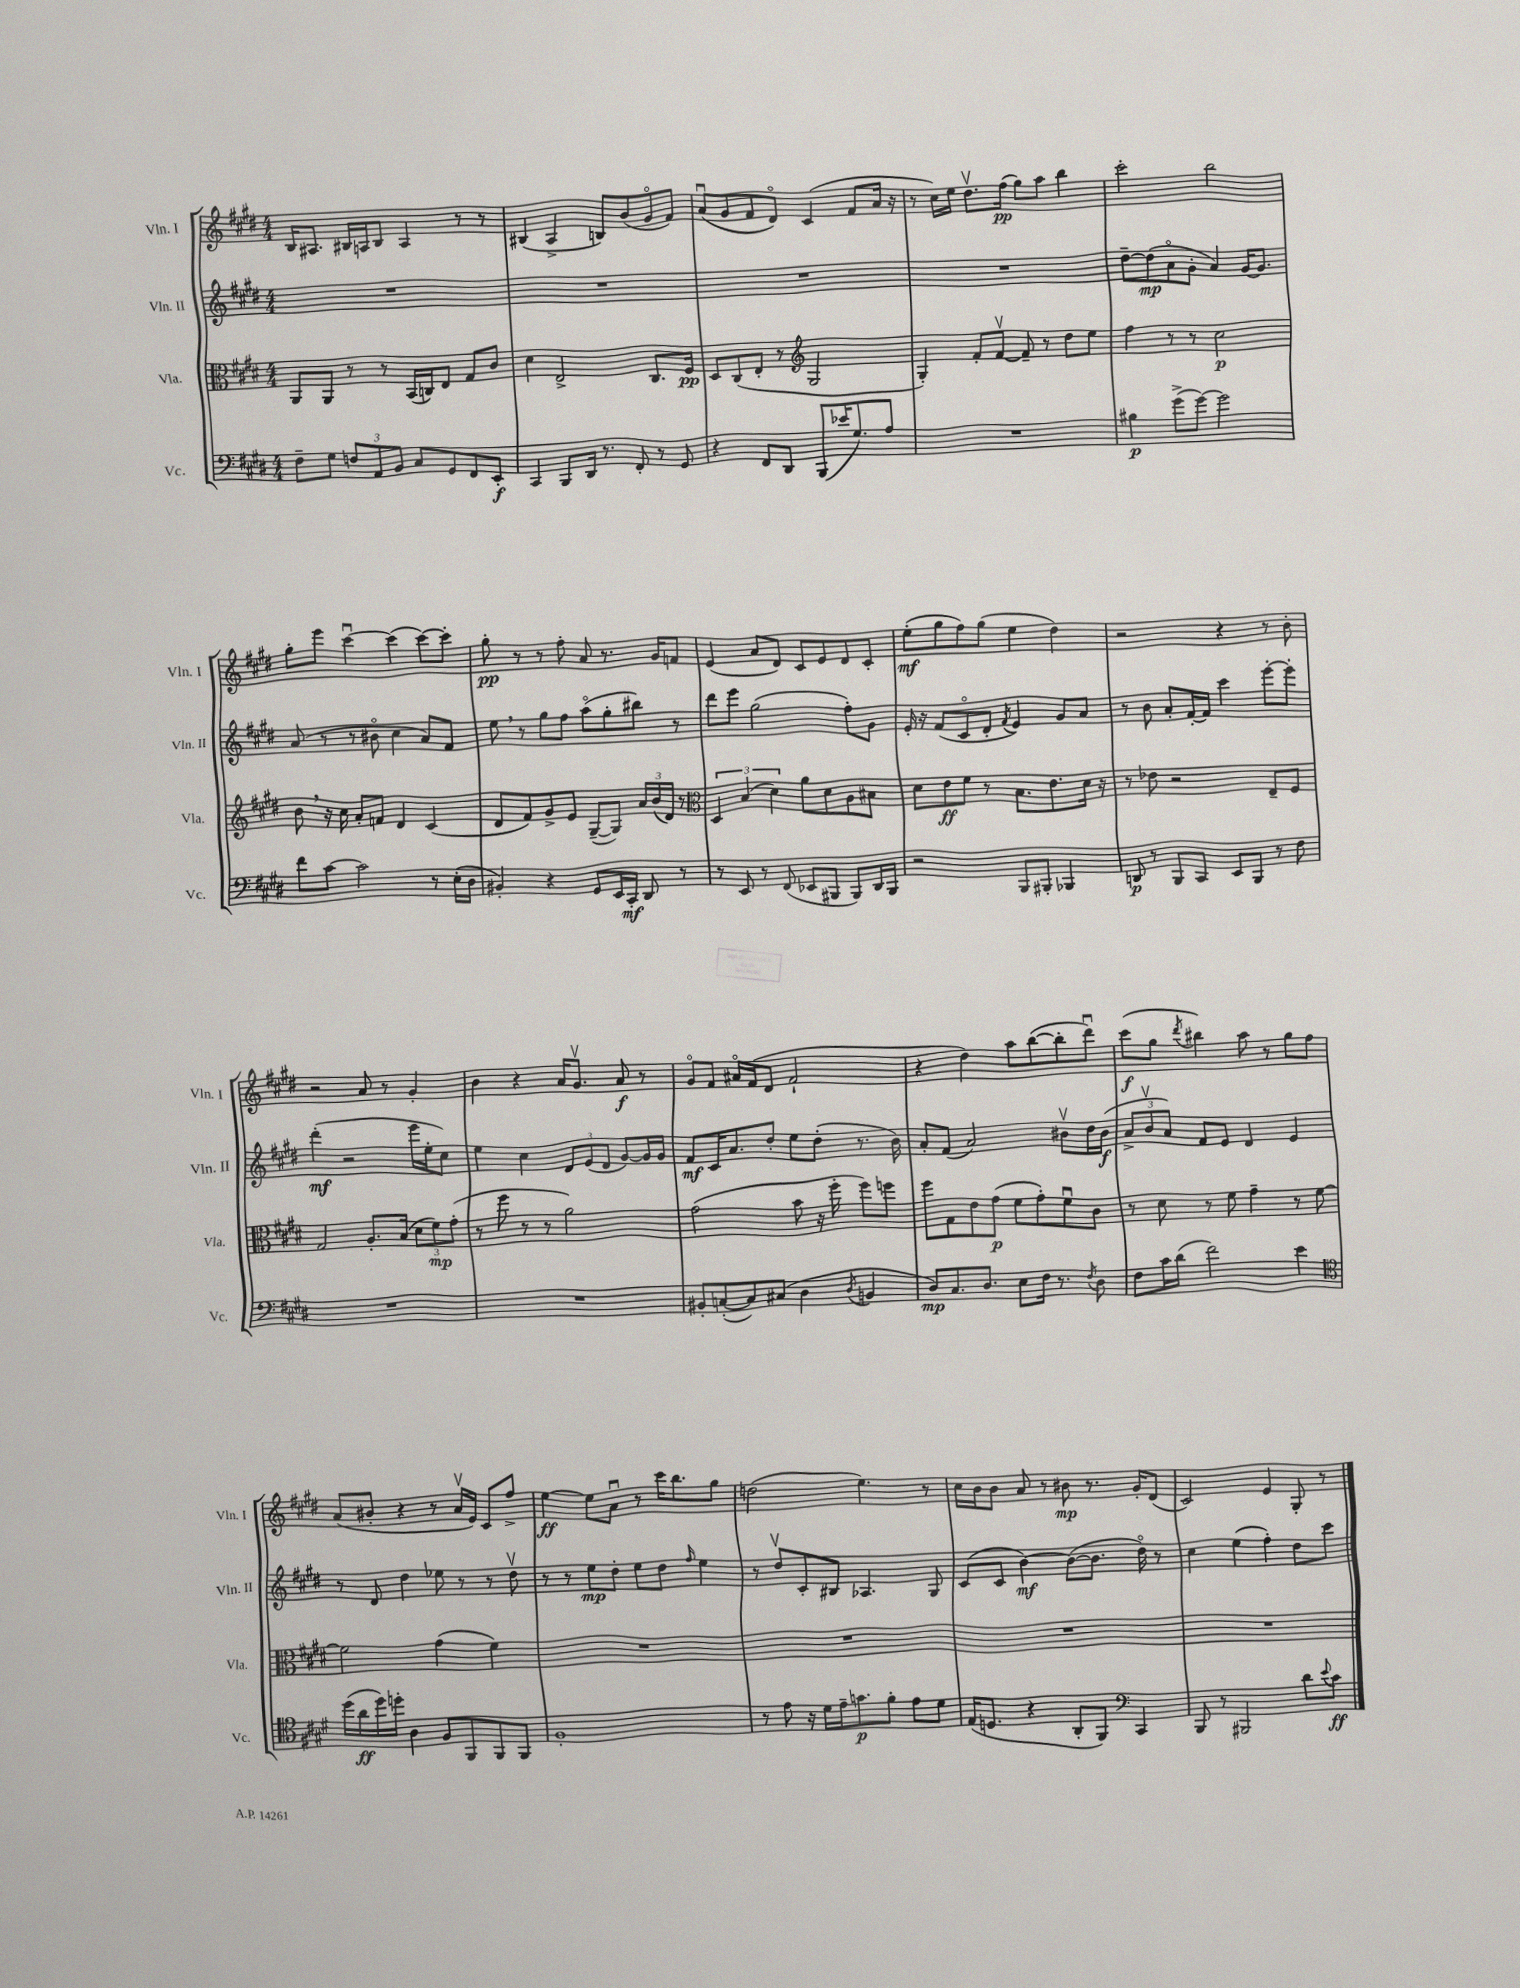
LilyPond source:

<<
\new StaffGroup <<
\new Staff = "s0" \with { instrumentName = "Vln. I" shortInstrumentName = "Vln. I" } {
    \clef treble \key e \major \numericTimeSignature \time 4/4
    b16 ais8. bis16 a16 bis8 a4 r8 r8 |
    bis4( a4-> b8) b'8( gis'8\flageolet fis'8) |
    a'8\downbow( gis'8 fis'8 dis'8\flageolet) cis'4( fis'8 a'16 r16 |
    r8 cis''16) e''16 dis''8.\upbow fis''16\pp( gis''8) a''8 b''4 |
    cis'''2-. b''2 |
    gis''8-. e'''8 cis'''4~\downbow cis'''4( cis'''8~) cis'''8-. |
    gis''8-.\pp r8 r8 fis''8-. a'8 r8. gis'16 f'8 |
    e'4( a'8 dis'8) cis'8 e'8 dis'8 cis'8-. |
    e''8-.\mf( gis''8 fis''8) gis''8( e''4 dis''4) |
    r2 r4 r8 b'8-. |
    r2 a'8 r8 gis'4-. |
    b'4 r4 a'16 gis'8.\upbow a'8\f r8 |
    gis'8\flageolet fis'8 ais'16\flageolet fis'16( dis'8 fis'2-! |
    r4 dis''4) a''8 b''8~( b''8-. dis'''8\downbow) |
    cis'''8\f( gis''8 \acciaccatura { dis'''8 } bis''4) a''8 r8 gis''8 fis''8 |
    a'8( bis'8-. r4 r8 a'16\upbow e'16) cis'8 fis''8-> |
    e''4~\ff e''8 a'8\downbow r8 cis'''16 b''8. gis''8 |
    d''2( e''4.) r8 |
    cis''16 b'16 b'8 a'8 r8 bis'8\mp r8. gis'16-. dis'8( |
    cis'2) e'4 gis8-. r8 \bar "|." |
}
\new Staff = "s1" \with { instrumentName = "Vln. II" shortInstrumentName = "Vln. II" } {
    \clef treble \key e \major \numericTimeSignature \time 4/4
    R1 |
    R1 |
    R1 |
    R1 |
    dis''8~-- dis''8\mp( a'8\flageolet gis'8-. a'4) gis'16~ gis'8. |
    a'8( r8 r8 bis'8\flageolet cis''4 a'8) fis'8 |
    e''8 \breathe r8 gis''8 fis''8 a''8\flageolet( gis''8-. bis''8) r8 |
    dis'''8 e'''8 gis''2( fis''8-.) gis'8 |
    e'16-. r16 fis'8( cis'8\flageolet dis'8-. \acciaccatura { fis'8 } e'4) gis'8 a'8 |
    r8 b'8 a'8-. fis'16~-. fis'16 cis'''4 e'''8~-. e'''8-. |
    dis'''4-.\mf( r2 e'''16 e''16-. cis''8) |
    e''4 cis''4 \tuplet 3/2 { dis'8 e'8( dis'8 } gis'8~) gis'16 gis'16 |
    fis'8\mf cis'16 a'8. dis''8-. e''8 dis''8-.( r8. b'16) |
    a'8-. fis'8( a'2) bis'8\upbow dis''16 bis'16\f( |
    \tuplet 3/2 { a'8-> b'8\upbow a'8) } fis'8 e'8 dis'4 e'4 |
    r8 dis'8 dis''4 ees''8 r8 r8 dis''8\upbow |
    r8 r8 e''8\mp dis''8-. e''8 dis''8 \grace { fis''16 } e''4 |
    r8 dis''8\upbow cis'8-. bis8 aes4. gis8 |
    cis'8( cis'8 b'4~\mf) b'8~( b'8. dis''16\flageolet) r8 |
    cis''4 e''4( fis''4-.) dis''8 cis'''8 \bar "|." |
}
\new Staff = "s2" \with { instrumentName = "Vla." shortInstrumentName = "Vla." } {
    \clef alto \key e \major \numericTimeSignature \time 4/4
    a,8 a,8 r8 r8 b,16( c16) e8 gis8 cis'8 |
    dis'4 e2-> cis8. fis16\pp |
    dis8 cis8( e8-. r8 \clef treble gis2 |
    gis4-.) fis'8-. fis'8~\upbow fis'8-- r8 dis''8 e''8 |
    fis''4 r8 r8 cis''2\p |
    b'8 \breathe r16 cis''16 a'8-. f'8 dis'4 cis'4( |
    dis'8 fis'8) gis'8-> e'8 gis8~--( gis8) \tuplet 3/2 { a'16 b'16( dis'16) } r8 |
    \clef alto \tuplet 3/2 { dis4 b4( dis'4) } a'8 dis'8 a8 bis8 |
    dis'8 e'8\ff fis'8 r8 b8. e'8. dis'16 r16 |
    r8 ees'8 r2 e8-- fis8 |
    gis2 a8.-. b16( \tuplet 3/2 { dis'8 fis'8\mp) gis'8-.( } |
    r8 fis''8 r8 r8 a'2) |
    gis'2( b'8 r16 fis''16-. fis''8) f''8 |
    fis''8 gis8 e'8 gis'8\p( fis'8 gis'8-.) fis'8\downbow cis'8 |
    r8 dis'8 r8 fis'8 gis'4-- r8 fis'8~ |
    fis'2 gis'4( fis'4) |
    R1 |
    R1 |
    R1 |
    R1 \bar "|." |
}
\new Staff = "s3" \with { instrumentName = "Vc." shortInstrumentName = "Vc." } {
    \clef bass \key e \major \numericTimeSignature \time 4/4
    fis8-- gis8 \tuplet 3/2 { f8 a,8 b,8 } cis8 gis,8 fis,8 e,8-.\f |
    cis,4 b,,8 dis,16 r8. fis,8-. r8 gis,8 |
    r4 fis,8 dis,8 b,,8( ees'16 gis8.) a8 |
    R1 |
    bis4\p gis'8->( gis'8~) gis'2 |
    fis'8 cis'8~ cis'2 r8 e16-.( dis16 |
    bis,4-.) r4 gis,8 e,16 cis,16-.\mf dis,8 r8 |
    r8 e,8 r8 fis,8( ees,8 bis,,8 bis,,8) dis,16 bis,,16 |
    r2 b,,8 bis,,8-. bes,,4 |
    d,8\p r8 b,,8 cis,8 e,8 b,,8 r8 fis8 |
    R1 |
    R1 |
    bis,8-. c8~-.( c8) cis8( dis4 \acciaccatura { dis8 } b,4 |
    dis8\mp) cis8. dis8. e8 fis16 r8. \acciaccatura { fis8 } dis8 |
    fis8 cis'16 dis'16( fis'2) e'4 |
    \clef tenor dis''16( a'16\ff dis''16) d''16-. a4 fis8 fis,8 fis,8 fis,8 |
    fis1-. |
    r8 e'8 r16 dis'16 e'16-- g'8.\p fis'8-. e'8 dis'8 |
    e16( d8. r4 a,8-. fis,8) \clef bass cis,4 |
    b,,8 r8 bis,,2 dis'8 \appoggiatura { e'8 } cis'8\ff \bar "|." |
}
>>
>>
\layout { \context { \Score \remove "Bar_number_engraver" } }
